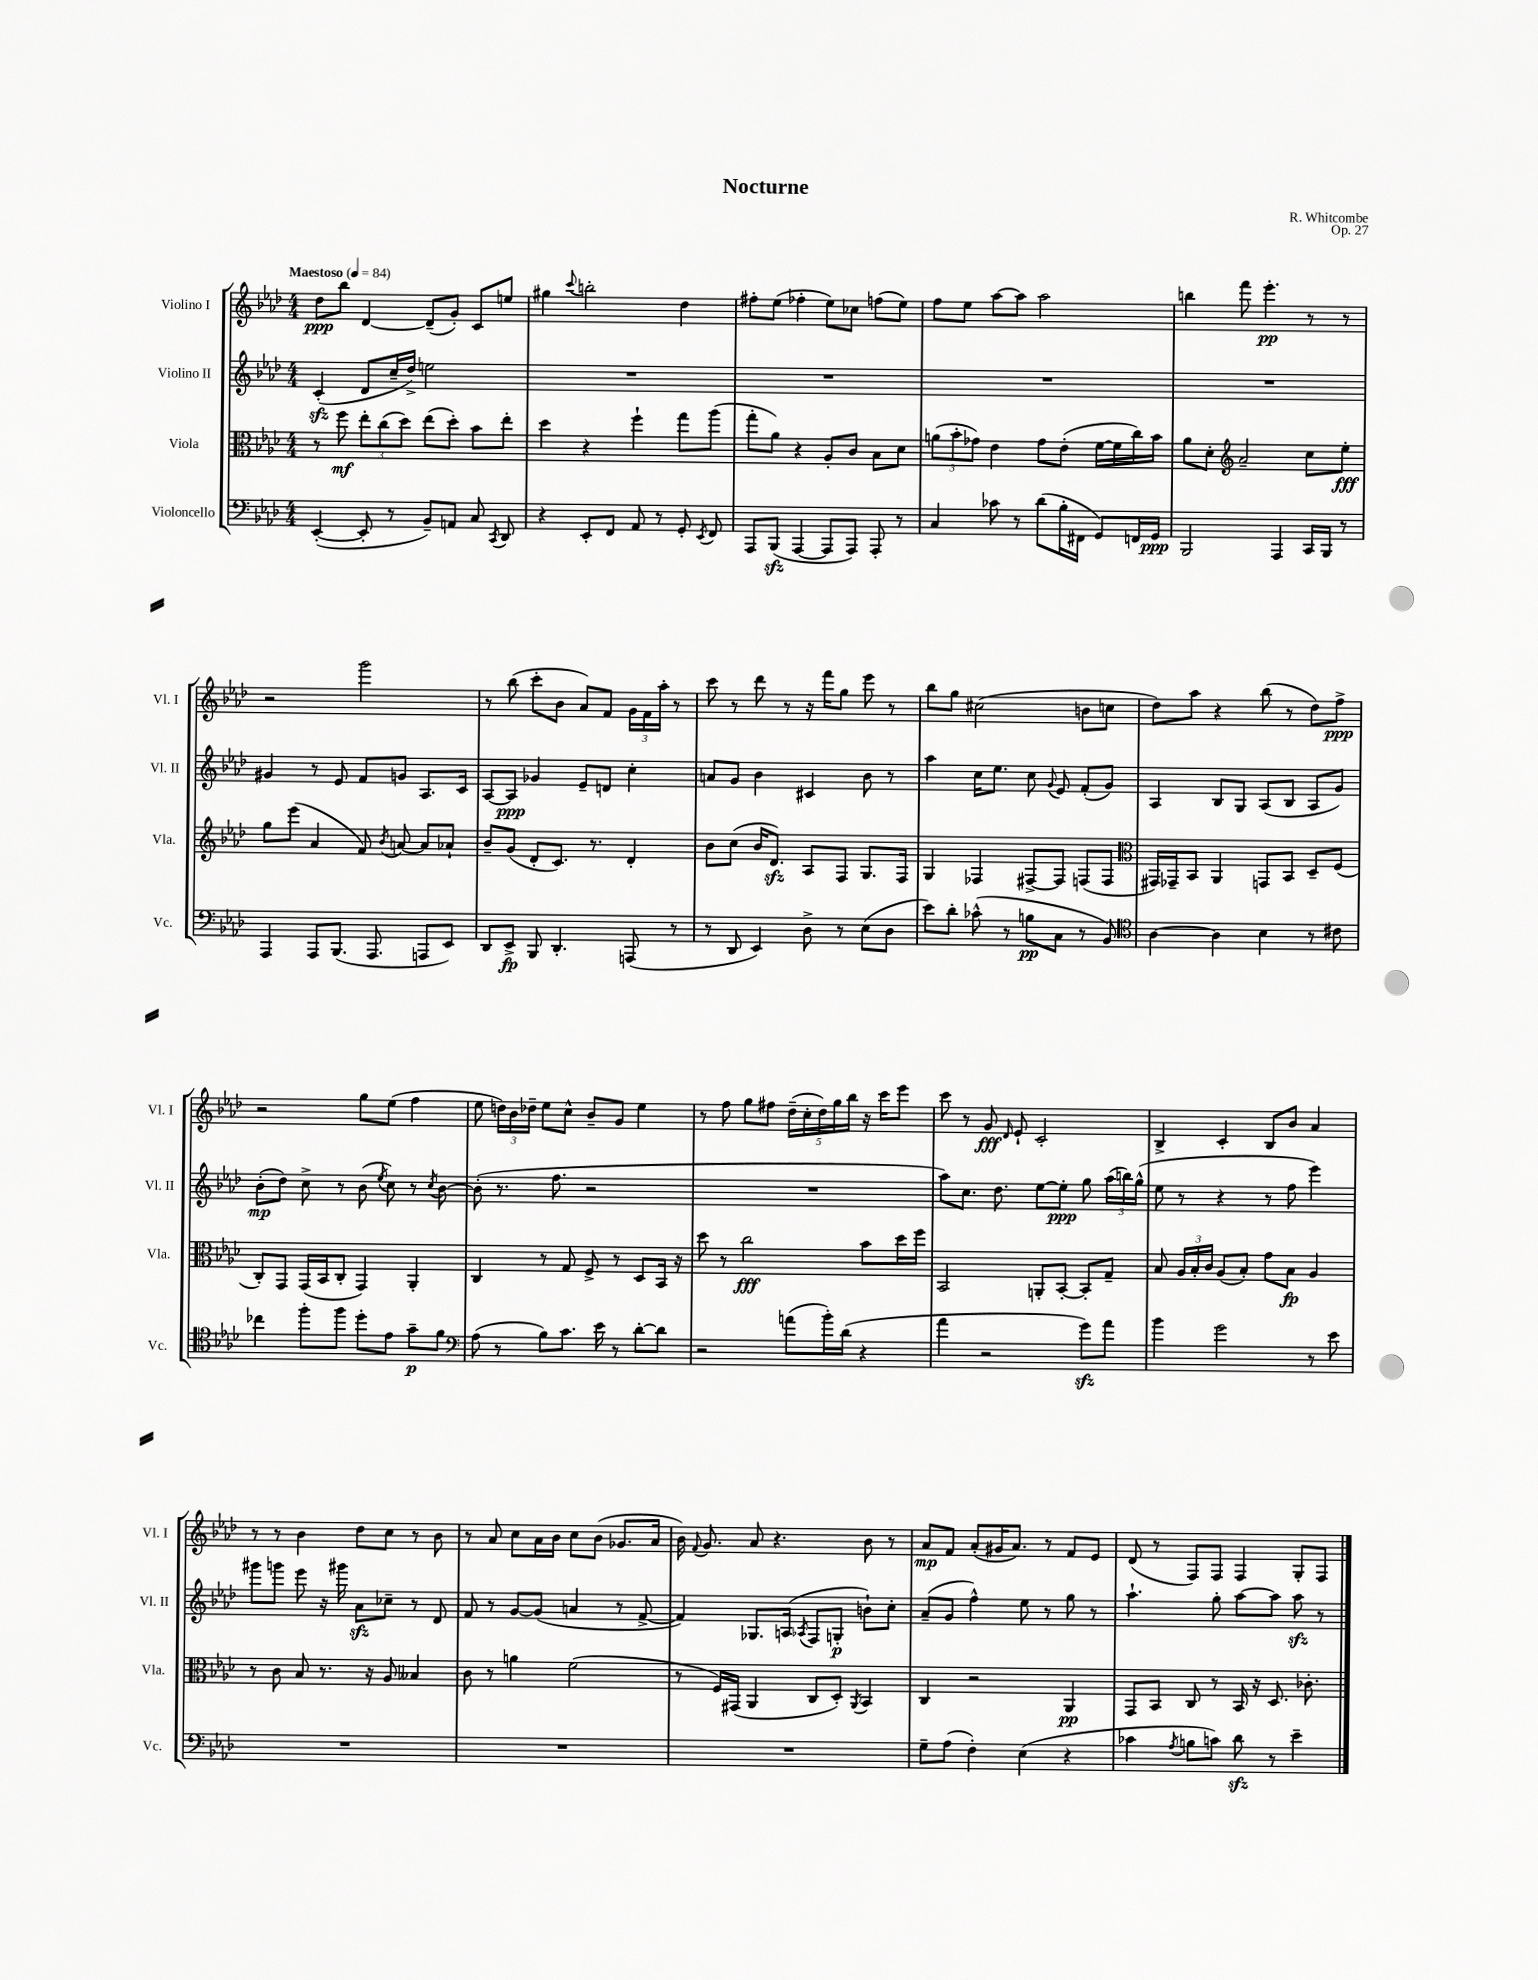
\header { title = "Nocturne" composer = "R. Whitcombe" opus = "Op. 27" }
<<
\new StaffGroup <<
\new Staff = "s0" \with { instrumentName = "Violino I" shortInstrumentName = "Vl. I" } {
    \clef treble \key aes \major \numericTimeSignature \time 4/4 \tempo "Maestoso" 4 = 84
    \autoBeamOff des''8[\ppp bes''8] des'4~ des'8[--( g'8]-.) c'8[ e''8] |
    gis''4 \appoggiatura { c'''8 } b''2-. des''4 |
    fis''8[-. ees''8]( fes''4-. ees''8[) ces''8] f''8[( ees''8]) |
    f''8[ ees''8] aes''8[~ aes''8] aes''2 |
    b''4 f'''8 ees'''4.-.\pp r8 r8 |
    r2 g'''2 |
    r8 bes''8( c'''8[-. bes'8] aes'8[) f'8] \tuplet 3/2 { g'16[ f'16 aes''16]-. } r8 |
    c'''8 r8 des'''8 r8 r16 f'''16[ g''8] ees'''8 r8 |
    bes''8[ g''8] cis''2( b'8[ c''8] |
    des''8[) aes''8] r4 bes''8( r8 des''8[) f''8]->\ppp |
    r2 g''8[ ees''8]( f''4 |
    ees''8 \tuplet 3/2 { d''16[) bes'16 des''16]-- } ees''8[ c''8]-^ bes'8[-- g'8] ees''4 |
    r8 f''8 g''8[ fis''8] \tuplet 5/4 { des''16[--( c''16-. des''16) g''16 bes''16] } r16 c'''16[ ees'''8] |
    c'''8 r8 g'8\fff \grace { des'16 } ees'8-! c'2-. |
    bes4-> c'4-. bes8[ bes'8] aes'4 |
    r8 r8 bes'4 des''8[ c''8] r8 bes'8 |
    r8 aes'8 c''8[ aes'16 bes'16] c''8[ bes'8]( ges'8.[ aes'16] |
    bes'16) \appoggiatura { f'8 } g'8. aes'8 r4. bes'8 r8 |
    aes'8[\mp f'8] aes'8[-.( gis'16 aes'8.]) r8 f'8[ ees'8] |
    des'8( r8 f8[) f8] f4 g8[-. f8] \bar "|." |
}
\new Staff = "s1" \with { instrumentName = "Violino II" shortInstrumentName = "Vl. II" } {
    \clef treble \key aes \major \numericTimeSignature \time 4/4
    \autoBeamOff c'4-.\sfz( des'8[ c''16-- des''16]->) e''2 |
    R1 |
    R1 |
    R1 |
    R1 |
    gis'4 r8 ees'8 f'8[ g'8] aes8.[ c'16] |
    aes8[~ aes8]\ppp ges'4 ees'8[-- d'8] c''4-. |
    a'8[ g'8] bes'4 cis'4 bes'8 r8 |
    aes''4 c''16[ ees''8.] c''8 \appoggiatura { g'8 } ees'8 f'8[-.( g'8]) |
    aes4 bes8[ g8] aes8[( bes8] aes8[ g'8]) |
    bes'8[-.\mp( des''8]) c''8-> r8 bes'8( \acciaccatura { ees''8 } c''8) r8 \acciaccatura { c''8 } bes'8~ |
    bes'8-.( r8. f''8. r2 |
    R1 |
    aes''8[) c''8.] des''8. ees''8[~ ees''8]-.\ppp g''8 \tuplet 3/2 { aes''16[( b''16) g''16]-^( } |
    ees''8 r8 r4 r8 f''8 ees'''4) |
    gis'''8[ g'''8] ees'''8 r16 gis'''16 aes'8[\sfz ces''8]-- r8 des'8 |
    f'8 r8 g'8[~ g'8]( a'4 r8 f'8~-> |
    f'4) ges8.[ a16]( \acciaccatura { aes8 } f8[ g8]-.\p b'8[-!) c''8]-. |
    aes'8[--( g'8] f''4-^) ees''8 r8 g''8 r8 |
    aes''4.-! g''8-. aes''8[~ aes''8] aes''8\sfz r8 \bar "|." |
}
\new Staff = "s2" \with { instrumentName = "Viola" shortInstrumentName = "Vla." } {
    \clef alto \key aes \major \numericTimeSignature \time 4/4
    \autoBeamOff r8 f''8\mf \tuplet 3/2 { ees''8[-. c''8( des''8]) } ees''8[( des''8]-.) bes'8[ ees''8]-. |
    des''4 r4 f''4-! g''8[ aes''8]( |
    g''8[-. aes'8]) r4 aes8[-. c'8] bes8[ des'8] |
    \tuplet 3/2 { a'8[( bes'8-. ges'8]) } ees'4 ges'8[ ees'8]-.( f'16[~ f'16 c''16) bes'16] |
    aes'8[ des'8]-. \clef treble aes'2-- c''8[ ees''8]-.\fff |
    g''8[ ees'''8]( aes'4 f'8) \acciaccatura { bes'8 } a'8~ a'8[ aes'8]-! |
    bes'8[-- g'8]( des'8[-. c'8.]) r8. des'4-. |
    bes'8[ c''8]( bes'16[ des'8.]\sfz) aes8[ f8] g8.[ f16] |
    g4 fes4 fis8[~-> fis8] f8[( f8] |
    \clef alto gis,16[) ges,16-- bes,8] aes,4 g,8[ bes,8] des8[-- f8]( |
    c8[-.) g,8] g,16[( bes,16 c8]-. g,4) aes,4-. |
    c4 r8 g8 f8-> r8 des8[ bes,16] r16 |
    des''8 r8 c''2\fff bes'8[ des''16 f''16] |
    bes,2 a,8[-. bes,8]~-. bes,8[-. g8]-- |
    bes8 \tuplet 3/2 { aes16[ bes16-. c'16] } aes8[( bes8]-.) g'8[ bes8]\fp aes4 |
    r8 c'8 bes8 r8. r16 aes8 beses4 |
    c'8 r8 a'4 f'2( |
    r8 f16[) gis,16]( aes,4 c8[ des8]-.) \acciaccatura { aes,8 } bes,4 |
    c4 r2 aes,4\pp |
    g,8[ bes,8] c8 r8 bes,16 r16 des8. ces'8.-. \bar "|." |
}
\new Staff = "s3" \with { instrumentName = "Violoncello" shortInstrumentName = "Vc." } {
    \clef bass \key aes \major \numericTimeSignature \time 4/4
    \autoBeamOff ees,4~-.( ees,8-. r8 bes,8[--) a,8] c8 \acciaccatura { c,8 } des,8 |
    r4 ees,8[-. f,8] aes,8 r8 g,8-. \acciaccatura { ees,8 } f,8 |
    aes,,8[ bes,,8]\sfz( aes,,4~ aes,,8[ aes,,8]) aes,,8-. r8 |
    c4 ces'8 r8 des'8[( bes16-. fis,16] g,8[) f,16 g,16]\ppp |
    bes,,2 aes,,4 c,16[ bes,,16] r8 |
    aes,,4 aes,,8[ bes,,8.]( aes,,8. a,,8[ ees,8]) |
    des,8[ ees,8]->\fp bes,,8 des,4.-. a,,8( r8 |
    r8 des,8 ees,4) des8-> r8 ees8[( des8] |
    ees'8[) des'8]-. ces'8-^( r8 b8[\pp c8] r8 bes,8) |
    \clef tenor aes4~ aes4 bes4 r8 cis'8 |
    ces''4 f''8[-. f''8] des''8[-. ees'8] g'8[--\p f'8] |
    \clef bass aes8( r8 bes8[) c'8.] ees'16 r8 des'8[~-. des'8] |
    r2 a'8[( bes'16-.) des'16]( r4 |
    aes'4 r2 g'8[\sfz) aes'8] |
    bes'4 g'2 r8 ees'8 |
    R1 |
    R1 |
    R1 |
    g8[-- aes8]( f4-.) ees4( r4 |
    ces'4 \acciaccatura { aes8 } b8[ c'8]) des'8\sfz r8 ees'4-- \bar "|." |
}
>>
>>
\layout { \context { \Score \remove "Bar_number_engraver" } }
